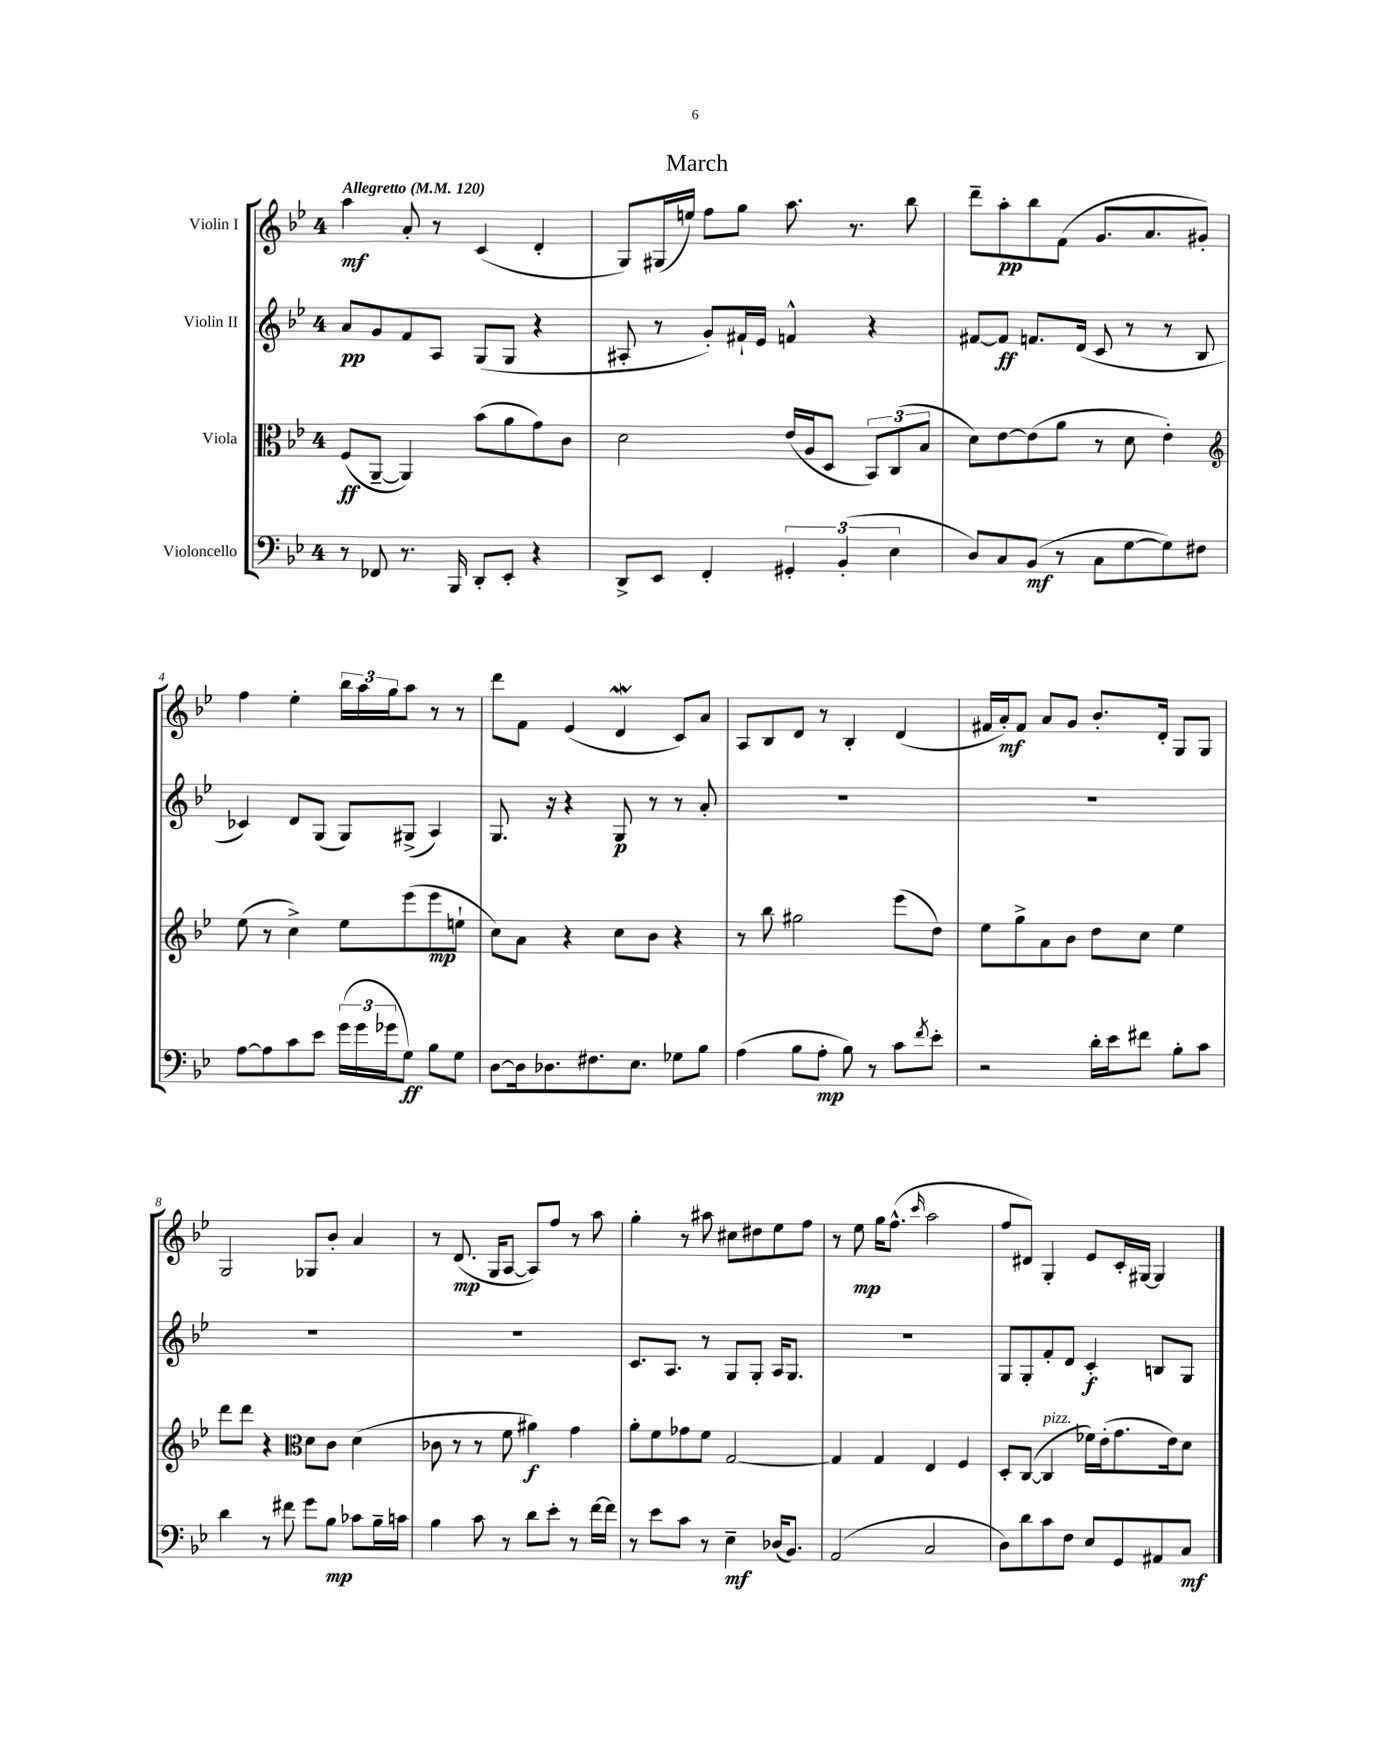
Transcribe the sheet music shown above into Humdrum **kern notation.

**kern	**dynam	**kern	**dynam	**kern	**dynam	**kern	**dynam
*part4	*part4	*part3	*part3	*part2	*part2	*part1	*part1
*staff4	*staff4	*staff3	*staff3	*staff2	*staff2	*staff1	*staff1
*I"Violoncello	*	*I"Viola	*	*I"Violin II	*	*I"Violin I	*
*clefF4	*	*clefC3	*	*clefG2	*	*clefG2	*
*k[b-e-]	*	*k[b-e-]	*	*k[b-e-]	*	*k[b-e-]	*
*M4/4	*	*M4/4	*	*M4/4	*	*M4/4	*
*MM120	*	*MM120	*	*MM120	*	*MM120	*
=1	=1	=1	=1	=1	=1	=1	=1
!	!	!	!	!	!	!LO:TX:a:B:t=Allegretto	!
8r	.	(8F/L	ff	8a/L	pp	4aa\	mf
8FF-X/	.	[8AA~/J	.	8g/	.	.	.
8.r	.	4AA/])	.	8f/	.	8a'/	.
.	.	.	.	8A/J	.	8r	.
16BBB-/	.	.	.	.	.	.	.
8DD'/L	.	(8b-\L	.	(8G/L	.	(4c/	.
8EE-'/J	.	8a\	.	8G/J	.	.	.
4r	.	8g\)	.	4r	.	4d'/	.
.	.	8c\J	.	.	.	.	.
=2	=2	=2	=2	=2	=2	=2	=2
8DD^/L	.	2d\	.	8A#X'/	.	8G/L)	.
8EE-/J	.	.	.	8r	.	(16G#X/L	.
.	.	.	.	.	.	16een/JJ)	.
4FF'/	.	.	.	8g'/L)	.	8ff\L	.
.	.	.	.	16f#X`/L	.	8gg\J	.
.	.	.	.	16e-/JJ	.	.	.
6GG#X'/	.	(16e-/LL	.	4fn^^/	.	8.aa\	.
.	.	16A/J	.	.	.	.	.
.	.	8D/J	.	.	.	.	.
(6BB-'/	.	.	.	.	.	.	.
.	.	.	.	.	.	8.r	.
.	.	12BB-/L)	.	4r	.	.	.
6E-\	.	(12C/	.	.	.	.	.
.	.	.	.	.	.	8bb-\	.
.	.	12B-/J	.	.	.	.	.
=3	=3	=3	=3	=3	=3	=3	=3
8D/L)	.	8d\L)	.	[8f#X/L	.	8ddd~\L	.
8C/	.	[8e-\	.	8f#/J]	ff	8aa'\	pp
(8BB-/J	mf	(8e-\]	.	8.fn/L	.	8bb-\	.
8r	.	8a\J	.	.	.	(8f\J	.
.	.	.	.	(16d/Jk	.	.	.
8C\L	.	8r	.	8c/	.	8.g/L	.
[8G\	.	8d\	.	8r	.	.	.
.	.	.	.	.	.	8.a/	.
8G\])	.	4e-'\)	.	8r	.	.	.
8F#X\J	.	.	.	8B-/	.	8g#X'/J)	.
!!LO:LB:g=z
=4	=4	=4	=4	=4	=4	=4	=4
*	*	*clefG2	*	*	*	*	*
[8A\L	.	(8ee-\	.	4c-X/)	.	4ff\	.
8A\]	.	8r	.	.	.	.	.
8c\	.	4cc^\)	.	8d/L	.	4ee-'\	.
8e-\J	.	.	.	(8G/J	.	.	.
(24g\LL	.	8ee-\L	.	8G/L)	.	24bb-\LL	.
24g\	.	.	.	.	.	24aa\	.
24g-X\J	.	.	.	.	.	24gg\J	.
8G\J)	ff	(8eee-\	.	(8G#X^/J	.	8aa\J	.
8B-\L	.	8eee-\	mp	4A/)	.	8r	.
8G\J	.	8een`\J	.	.	.	8r	.
=5	=5	=5	=5	=5	=5	=5	=5
[8D\L	.	8cc\L)	.	8.G/	.	8ddd\L	.
16D\k]	.	8a\J	.	.	.	8f\J	.
8.D-X\	.	.	.	16r	.	.	.
.	.	4r	.	4r	.	(4e-/	.
8.F#X\	.	.	.	.	.	.	.
.	.	8cc\L	.	8G/	p	4dW/	.
8.E-\J	.	.	.	.	.	.	.
.	.	8b-\J	.	8r	.	.	.
8G-X\L	.	4r	.	8r	.	8c/L)	.
8B-\J	.	.	.	8a'/	.	8a/J	.
=6	=6	=6	=6	=6	=6	=6	=6
(4A\	.	8r	.	1r	.	8A/L	.
.	.	8bb-\	.	.	.	8B-/	.
8B-\L	.	2gg#X\	.	.	.	8d/J	.
8A'\J	mp	.	.	.	.	8r	.
8B-\)	.	.	.	.	.	4B-'/	.
8r	.	.	.	.	.	.	.
8c\L	.	(8eee-\L	.	.	.	(4d/	.
8qf/	.	.	.	.	.	.	.
8e-'\J	.	8dd\J)	.	.	.	.	.
=7	=7	=7	=7	=7	=7	=7	=7
2r	.	8ee-\L	.	1r	.	16f#X/LL	.
.	.	.	.	.	.	16a'/J)	mf
.	.	8gg^\	.	.	.	8f#/J	.
.	.	8a\	.	.	.	8a/L	.
.	.	8b-\J	.	.	.	8g/J	.
16d'\LL	.	8dd\L	.	.	.	8.b-'/L	.
16e-\J	.	.	.	.	.	.	.
8f#X\J	.	8cc\J	.	.	.	.	.
.	.	.	.	.	.	16d'/Jk	.
8B-'\L	.	4ee-\	.	.	.	8G/L	.
8c\J	.	.	.	.	.	8G/J	.
!!LO:LB:g=z
=8	=8	=8	=8	=8	=8	=8	=8
4d\	.	8ddd\L	.	1r	.	2G/	.
.	.	8ddd\J	.	.	.	.	.
8r	.	4r	.	.	.	.	.
8f#X\	.	.	.	.	.	.	.
*	*	*clefC3	*	*	*	*	*
8g\L	.	8d\L	.	.	.	8G-X/L	.
8B-\J	mp	8c\J	.	.	.	8b-'/J	.
8c-X\L	.	(4d\	.	.	.	4a/	.
16B-~\L	.	.	.	.	.	.	.
16cn\JJ	.	.	.	.	.	.	.
=9	=9	=9	=9	=9	=9	=9	=9
4B-\	.	8c-X\	.	1r	.	8r	.
.	.	8r	.	.	.	(8.d/	mp
8c\	.	8r	.	.	.	.	.
.	.	.	.	.	.	16G/KL	.
8r	.	8f\	.	.	.	[8A/J	.
8d\L	.	4a#X\)	f	.	.	8A/L])	.
8e-'\J	.	.	.	.	.	8ff/J	.
8r	.	4g\	.	.	.	8r	.
[16f\LL	.	.	.	.	.	8aa\	.
16f\JJ]	.	.	.	.	.	.	.
=10	=10	=10	=10	=10	=10	=10	=10
8r	.	8a'\L	.	8.c/L	.	4gg'\	.
8e-\L	.	8f\	.	.	.	.	.
.	.	.	.	8.A/J	.	.	.
8c\J	.	8g-X\	.	.	.	8r	.
8r	.	8f\J	.	8r	.	8aa#X\	.
4E-~\	mf	[2G/	.	8G/L	.	8cc#X\L	.
.	.	.	.	8G'/J	.	8dd#X\	.
(16D-X/KL	.	.	.	16A/KL	.	8ee-\	.
8.BB-/J)	.	.	.	8.G/J	.	.	.
.	.	.	.	.	.	8ff\J	.
=11	=11	=11	=11	=11	=11	=11	=11
(2AA/	.	4G/]	.	1r	.	8r	.
.	.	.	.	.	.	8ee-\	mp
.	.	4G/	.	.	.	16gg\KL	.
.	.	.	.	.	.	(8.ff^^\J	.
.	.	.	.	.	.	16qqccc/	.
2C/	.	4E-/	.	.	.	2aa\	.
.	.	4F/	.	.	.	.	.
=12	=12	=12	=12	=12	=12	=12	=12
8D\L)	.	8D'/L	.	8G/L	.	8ff/L	.
8d\	.	([8C/J	.	8G'/	.	8d#X/J)	.
!	!	!LO:TX:a:i:t=pizz.	!	!	!	!	!
8c\	.	4C/]	.	8f'/	.	4G'/	.
8F\J	.	.	.	8d/J	.	.	.
8E-/L	.	16f-X\LL)	.	4c'/	f	8e-/L	.
.	.	(16e-'\J	.	.	.	.	.
8GG/	.	8.g\	.	.	.	16c'/L	.
.	.	.	.	.	.	[16G#X/JJ	.
8AA#X/	.	.	.	8Bn/L	.	4G#/]	.
.	.	16e-\k)	.	.	.	.	.
8C/J	mf	8d\J	.	8G/J	.	.	.
==	==	==	==	==	==	==	==
*-	*-	*-	*-	*-	*-	*-	*-
